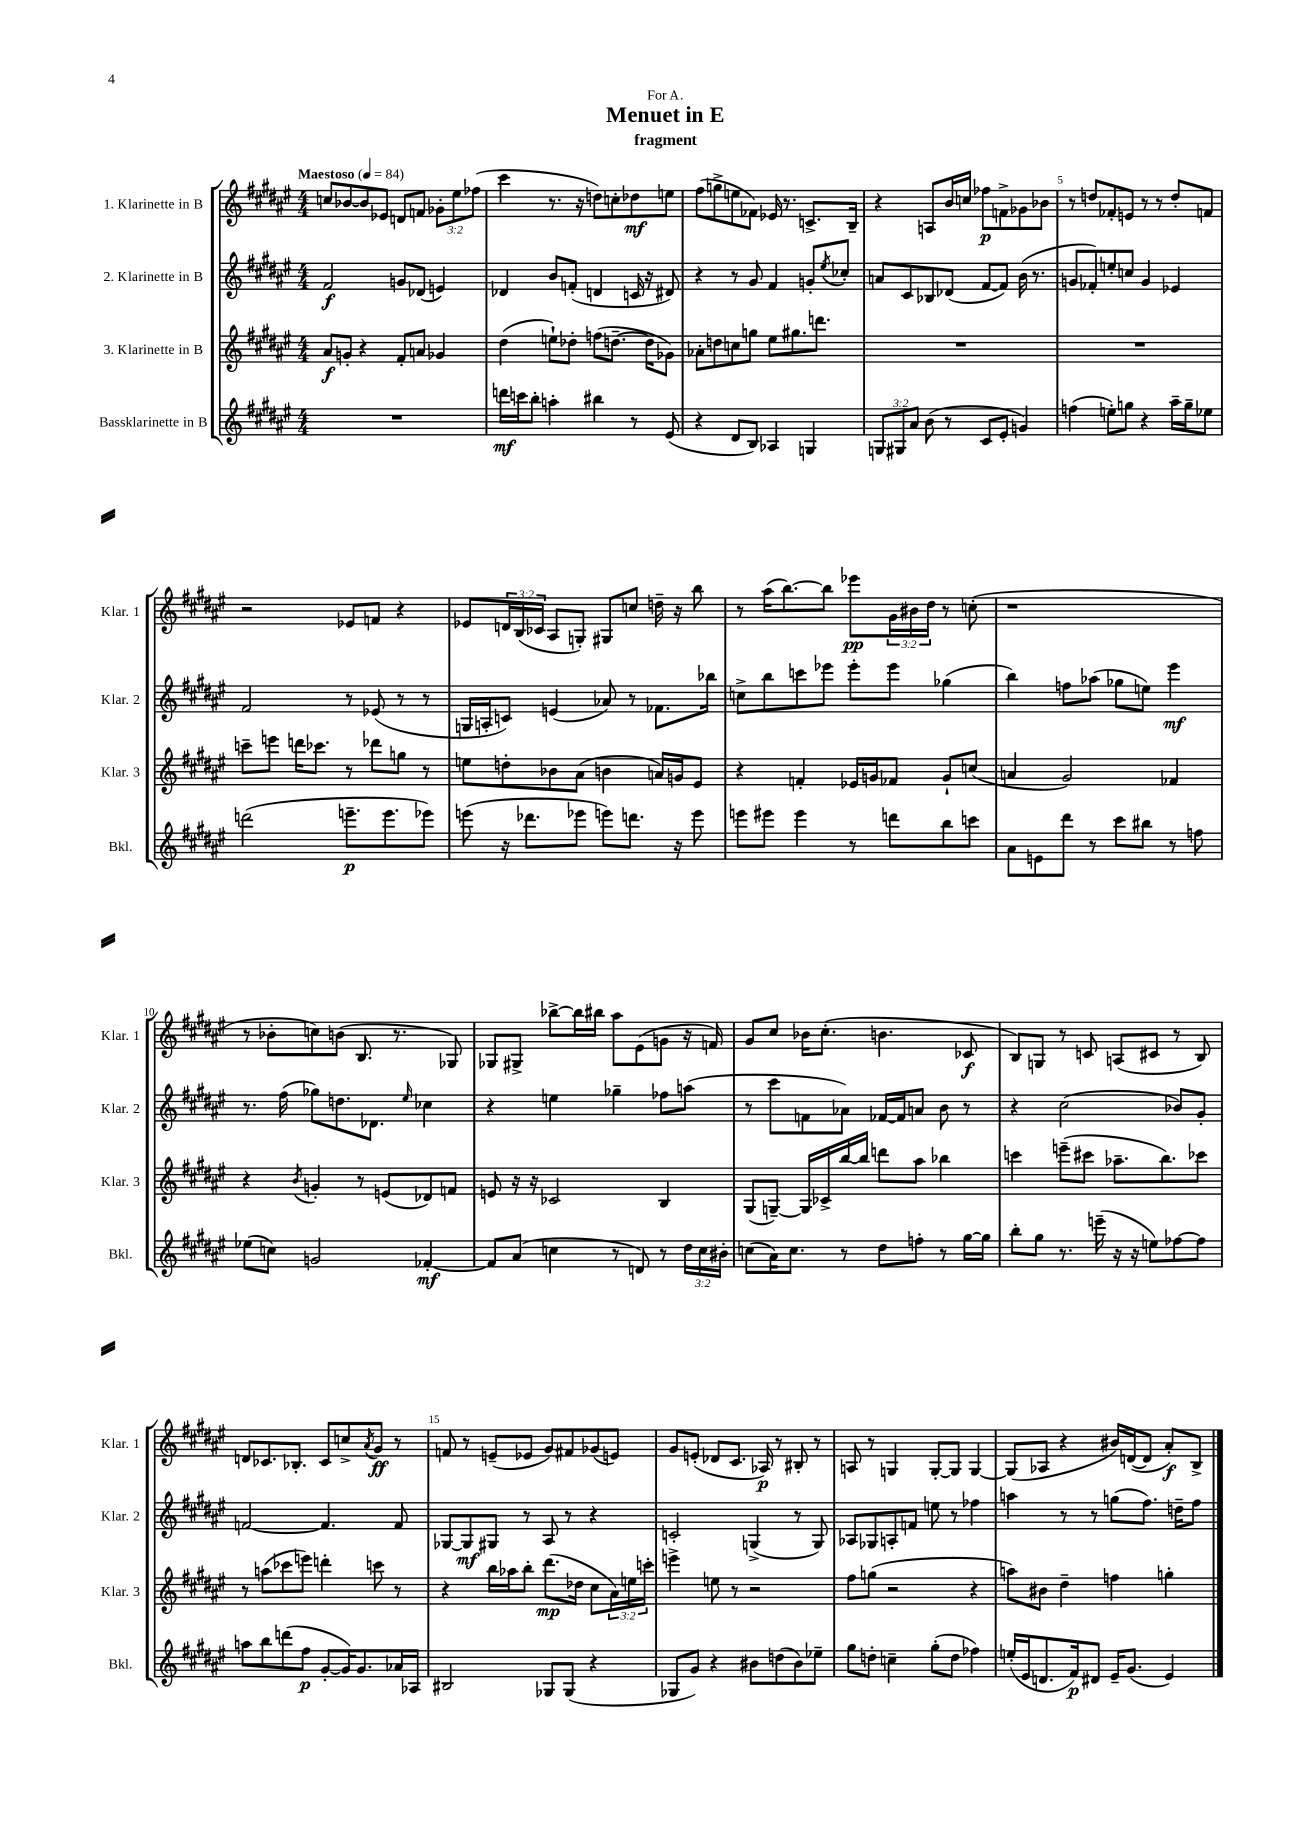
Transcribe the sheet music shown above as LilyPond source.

\header { title = "Menuet in E" subtitle = "fragment" dedication = "For A." }
<<
\new StaffGroup <<
\new Staff = "s0" \with { instrumentName = "1. Klarinette in B" shortInstrumentName = "Klar. 1" } {
    \clef treble \key fis \major \numericTimeSignature \time 4/4 \override Staff.TupletNumber.text = #tuplet-number::calc-fraction-text \tempo "Maestoso" 4 = 84
    c''8 bes'8~ bes'8 ees'8 d'8 f'8 \tuplet 3/2 { ges'8-. eis''8 fes''8( } |
    cis'''4 r8. r16 d''8) c''8-. des''8\mf e''8 |
    fis''8( g''8-> e''8 fes'8) ees'16 r8. c'8.-> b16-- |
    r4 a8 b'16 c''16 fes''8\p f'8-> ges'8 bes'8 |
    r8 d''8 fes'8-. e'8 r8 r8 d''8-. f'8 |
    r2 ees'8 f'8 r4 |
    ees'8 \tuplet 3/2 { d'16 b16( ces'16 } ais8 g8-.) gis8 c''8 d''16-- r16 b''8 |
    r8 ais''16( b''8.~) b''8 ees'''8\pp \tuplet 3/2 { gis'16 bis'16 dis''16 } r8 c''8-.( |
    r1 |
    r8 bes'8-. c''8) b'8( b8. r8. ges8) |
    ges8 gis8-> bes''8~-> bes''16 bis''16 ais''8 eis'8( g'8 r16 f'16) |
    gis'8 cis''8 bes'16 cis''8.-.( b'4. ces'8\f |
    b8) g8 r8 c'8 a8( cis'8 r8 b8) |
    d'8 ces'8. bes8.-. ces'8 c''8-> \acciaccatura { ais'8 } gis'8\ff r8 |
    f'8 r8 e'8--( ees'8 gis'8) fis'8 ges'8( e'8) |
    gis'8 e'8-.( des'8 cis'8. aes16\p) r8 bis8-. r8 |
    a8 r8 g4 g8~-. g8 g4~ |
    g8( aes8 r4 bis'16) d'16~( d'8 ais'8-.\f) b8-> \bar "|." |
}
\new Staff = "s1" \with { instrumentName = "2. Klarinette in B" shortInstrumentName = "Klar. 2" } {
    \clef treble \key fis \major \numericTimeSignature \time 4/4
    fis'2\f g'8 des'8( e'4) |
    des'4 b'8 f'8-.( d'4 c'16 r16 dis'8) |
    r4 r8 gis'8 fis'4 g'8-. \acciaccatura { eis''8 } ces''8-. |
    a'8 cis'8 bes8 des'8( fis'8~ fis'8) b'16( r8. |
    g'8 fes'8-.) e''8-. c''8 g'4 ees'4 |
    fis'2 r8 ees'8( r8 r8 |
    g16 a16-. c'8) e'4( aes'8) r8 fes'8. bes''16 |
    c''8-> b''8 c'''8 ees'''8 ees'''8-. ees'''8 ges''4( |
    b''4) f''8 aes''8( ges''8 e''8) eis'''4\mf |
    r8. fis''16( ges''8) d''8. des'8. \grace { eis''16 } ces''4 |
    r4 e''4 ges''4-- fes''8 a''8( |
    r8 cis'''8 f'8 aes'8) fes'16~ fes'16 a'8 b'8 r8 |
    r4 cis''2( bes'8) gis'8-. |
    f'2~ f'4. f'8 |
    ges8~ ges8\mf gis8 r8 ais8 r8 r4 |
    c'2-. g4->( r8 g8) |
    aes8 ges8 a8-. f'8 e''8 r8 fes''4 |
    a''4 r8 r8 g''8( fis''8.) d''16-- fis''8 \bar "|." |
}
\new Staff = "s2" \with { instrumentName = "3. Klarinette in B" shortInstrumentName = "Klar. 3" } {
    \clef treble \key fis \major \numericTimeSignature \time 4/4 \override Staff.TupletNumber.text = #tuplet-number::calc-fraction-text
    ais'8\f g'8-. r4 fis'8-. a'8 ges'4 |
    dis''4( e''8-!) des''8-. f''8( d''8.~-- d''16 ges'8) |
    aes'8-. d''8 c''8 g''8 eis''8 gis''8. d'''8. |
    R1 |
    R1 |
    c'''8-- e'''8 d'''16 ces'''8. r8 des'''8 g''8 r8 |
    e''8 d''8-. bes'8 ais'8( b'4 a'16) g'16 eis'8 |
    r4 f'4-. ees'16 g'16 fes'8 g'8-! c''8( |
    a'4 gis'2) fes'4 |
    r4 \acciaccatura { b'8 } g'4-. r8 e'8( des'8) f'8 |
    e'8 r16 r16 ces'2 b4 |
    gis8( g8~--) g16 ces'16-> b''16~ b''16 d'''8 ais''8 bes''4 |
    c'''4 e'''8--( cis'''8 aes''8.-- b''8.) ces'''8 |
    r8 a''8( ces'''8 e'''8) d'''4-. c'''8 r8 |
    r4 b''16 aes''16 b''8-. dis'''8.\mp( des''16 cis''8 \tuplet 3/2 { ais'16) e''16 c'''16-. } |
    e'''4-> e''8 r8 r2 |
    fis''8 g''8( r2 r4 |
    a''8) bis'8 dis''4-- f''4 g''4-. \bar "|." |
}
\new Staff = "s3" \with { instrumentName = "Bassklarinette in B" shortInstrumentName = "Bkl." } {
    \clef treble \key fis \major \numericTimeSignature \time 4/4 \override Staff.TupletNumber.text = #tuplet-number::calc-fraction-text
    R1 |
    d'''16\mf c'''16 b''8-. a''4-. bis''4 r8 eis'8( |
    r4 dis'8 b8) aes4 g4 |
    \tuplet 3/2 { g8 gis8 ais'8 } b'8( r8 cis'8 eis'8-. g'4) |
    f''4( e''8-.) g''8 r4 ais''16-- g''16-- ees''8 |
    d'''2( e'''8.--\p e'''8. ees'''8) |
    e'''8( r16 des'''8. ees'''8 e'''8) d'''8. r16 e'''8 |
    e'''8 eis'''8 eis'''4 r8 d'''8 b''8 c'''8 |
    ais'8 e'8 dis'''8 r8 cis'''8 bis''8 r8 f''8 |
    ees''8( c''8) g'2 fes'4~-.\mf |
    fes'8 ais'8( c''4 r8 d'8) r8 \tuplet 3/2 { dis''16 c''16 bis'16-. } |
    c''8( ais'16) c''8. r8 dis''8 f''8-. r8 gis''16~ gis''16 |
    b''8-. gis''8 r8. e'''16--( r16 r16 e''8) fes''8~ fes''8 |
    a''8 b''8 d'''8( fis''8\p gis'8~-. gis'16) gis'8. aes'16 aes16 |
    bis2 ges8 ges8( r4 |
    ges8 gis'8) r4 bis'8 d''8( bis'8) ees''8-- |
    gis''8 d''8-. c''4-- gis''8-.( d''8 fes''4) |
    e''16-.( eis'16 d'8. fis'16\p) dis'8 eis'16-- gis'8.( eis'4) \bar "|." |
}
>>
>>
\layout { \context { \Score \override BarNumber.break-visibility = ##(#f #t #t) barNumberVisibility = #(every-nth-bar-number-visible 5) } }
